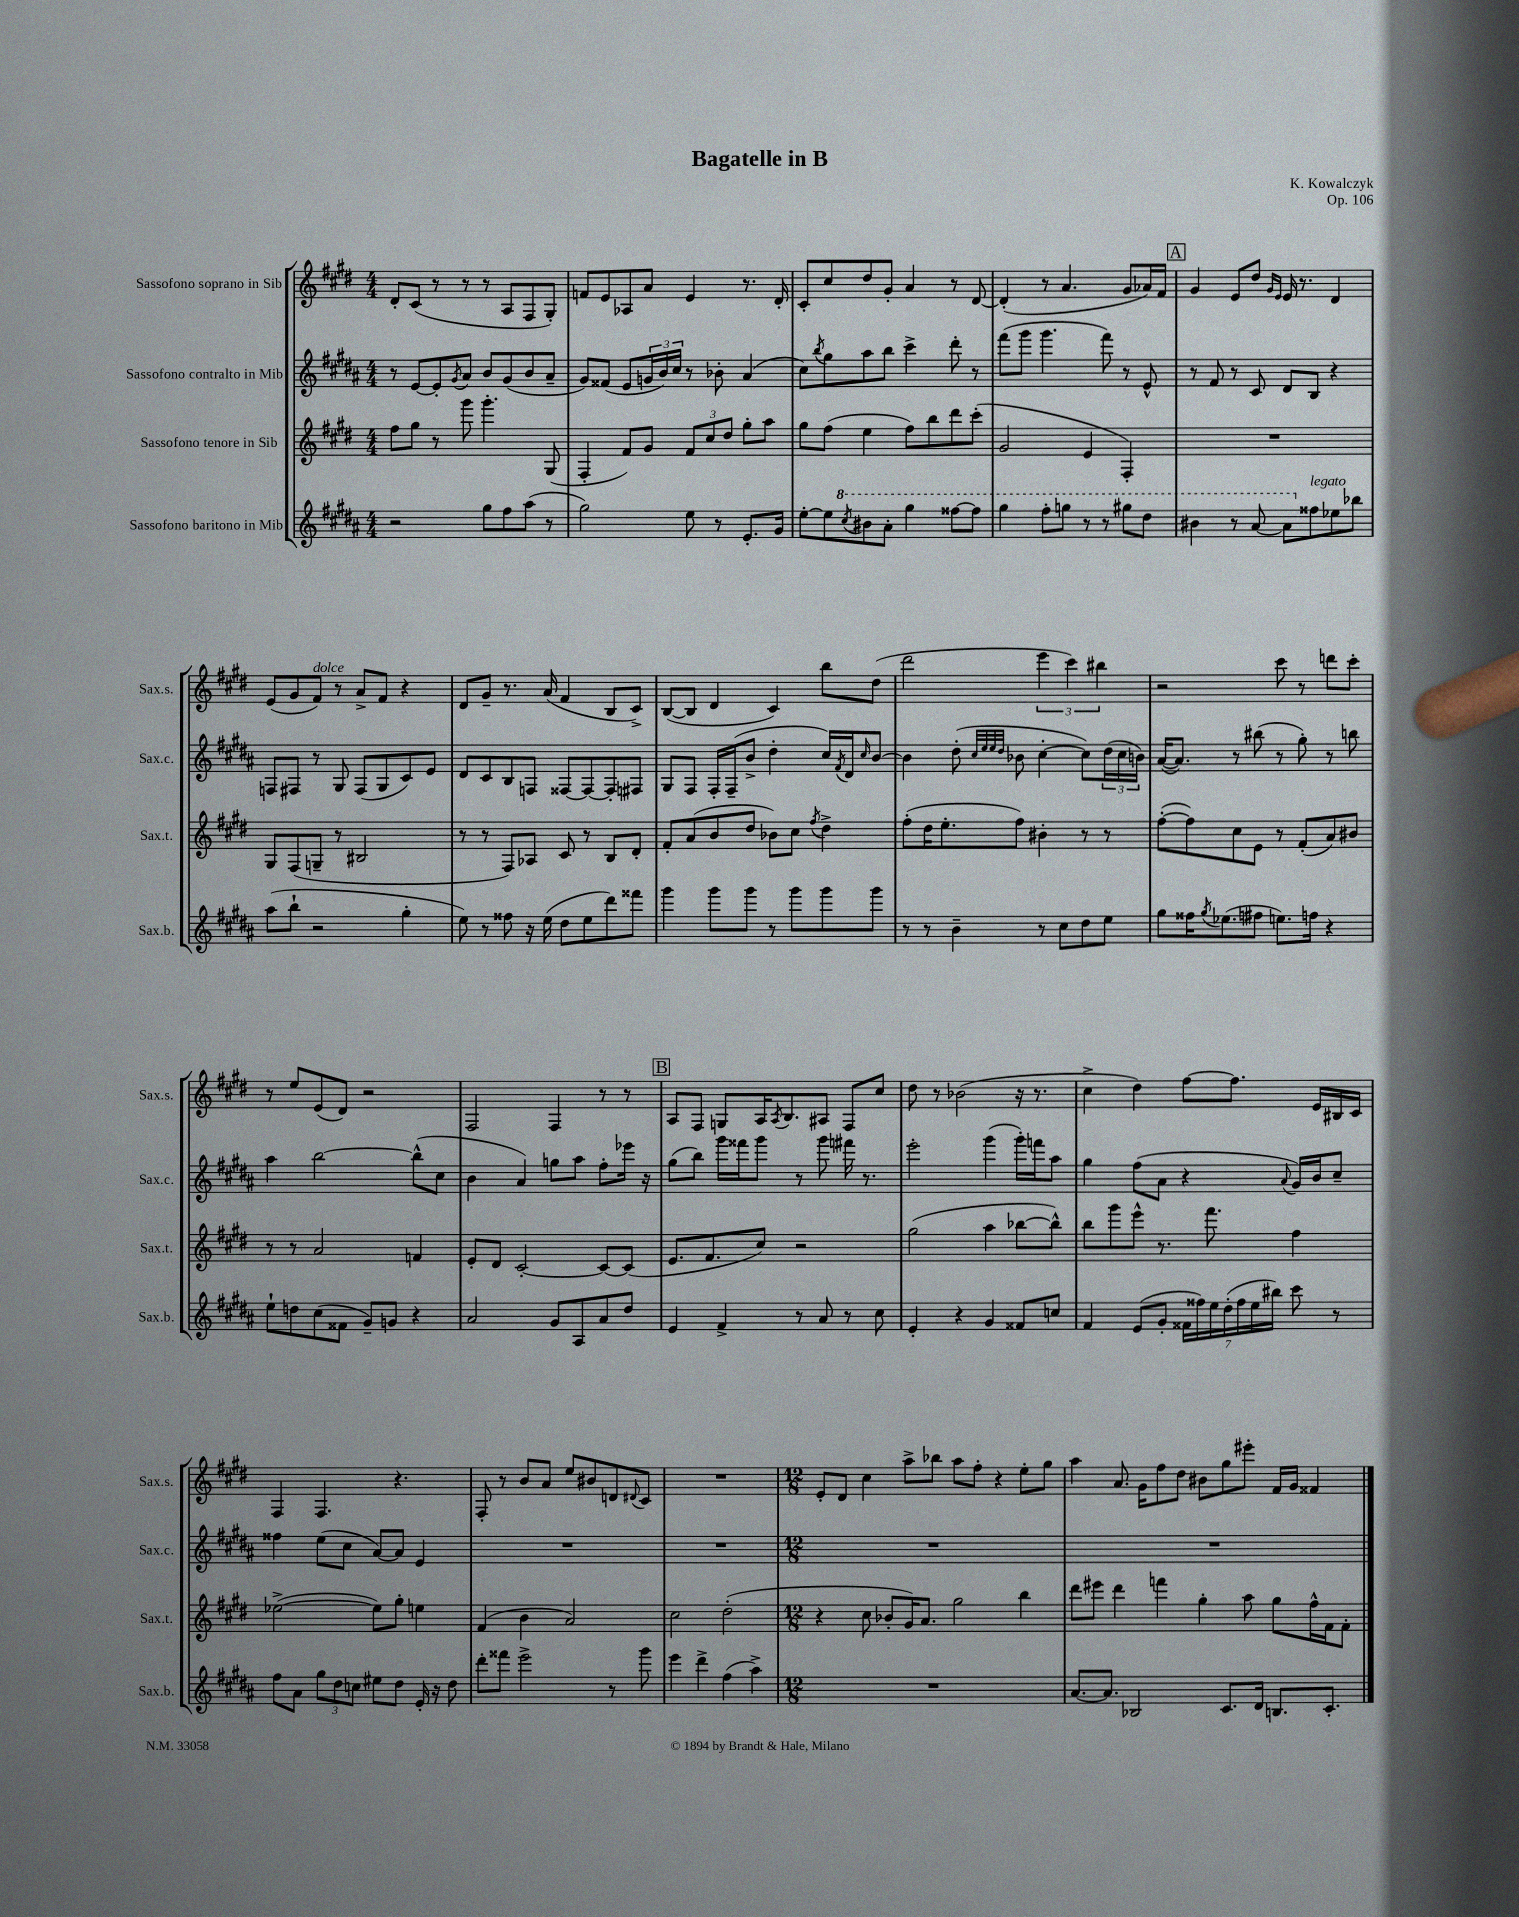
\header { title = "Bagatelle in B" composer = "K. Kowalczyk" opus = "Op. 106" }
<<
\new StaffGroup <<
\new Staff = "s0" \with { instrumentName = "Sassofono soprano in Sib" shortInstrumentName = "Sax.s." } {
    \clef treble \key e \major \numericTimeSignature \time 4/4
    dis'8-. cis'8( r8 r8 r8 a8 fis8 gis8-.) |
    f'8 e'8 aes8 a'8 e'4 r8. dis'16-. |
    cis'8-. cis''8 dis''8 gis'8-. a'4 r8 dis'8~ |
    dis'4-.( r8 a'4. gis'8 aes'16) fis'16 |
    \mark \markup { \box "A" } gis'4 e'8 dis''8 \grace { gis'16 e'16 } e'16 r8. dis'4 |
    e'8( gis'8 fis'8^\markup { \italic "dolce" }) r8 a'8-> fis'8 r4 |
    dis'8 gis'8-- r8. a'16( fis'4 b8 cis'8->) |
    b8~( b8 dis'4 cis'4) b''8 dis''8( |
    dis'''2 \tuplet 3/2 { e'''4 cis'''4) bis''4 } |
    r2 cis'''8 r8 d'''8 cis'''8-. |
    r8 e''8 e'8( dis'8) r2 |
    fis2 fis4 r8 r8 |
    \mark \markup { \box "B" } a8 fis8 g8 a16 \acciaccatura { a8 } b8. ais8 fis8 cis''8 |
    dis''8 r8 bes'2( r16 r8. |
    cis''4-> dis''4) fis''8~ fis''8. e'16 bis16 cis'16 |
    fis4 fis4. r4. |
    fis8-. r8 b'8 a'8 e''8 bis'8 d'8 \appoggiatura { dis'8 } cis'8 |
    R1 |
    \numericTimeSignature \time 12/8 e'8-. dis'8 cis''4 a''8-> bes''8 a''8 fis''8-. r4 e''8-. gis''8 |
    a''4 a'8. gis'16 fis''8 dis''8 bis'8 gis''8 eis'''8-. fis'16 gis'16 fisis'4 \bar "|." |
}
\new Staff = "s1" \with { instrumentName = "Sassofono contralto in Mib" shortInstrumentName = "Sax.c." } {
    \clef treble \key b \major \numericTimeSignature \time 4/4
    r8 e'8~ e'8-. \acciaccatura { gis'8 } ais'8 b'8 gis'8( b'8 ais'8-- |
    gis'8) fisis'8( e'8 \tuplet 3/2 { g'16 b'16) cis''16 } r8 bes'8-. ais'4( |
    cis''8) \acciaccatura { b''8 } gis''8 ais''8 b''8 cis'''4-> dis'''8-. r8 |
    fis'''8( gis'''8 gis'''4. fis'''8) r8 e'8-^ |
    \mark \markup { \box "A" } r8 fis'8 r8 cis'8 dis'8 b8 r4 |
    f8 fis8 r8 gis8 fis8( gis8 cis'8) e'8 |
    dis'8 cis'8 b8 f8 fisis8~ fisis8~ fisis8-. fis8 |
    gis8 fis8 fis16-. fis16--( b'8-> dis''4-. cis''16) \acciaccatura { fis'8 } dis'16 \grace { cis''16 } b'8~ |
    b'4 dis''8-.( \grace { cis''32 e''32 e''32 dis''32 } bes'8 cis''4~-. cis''8) \tuplet 3/2 { dis''16( cis''16 b'16) } |
    ais'16~( ais'8.) r8 bis''8( r8 gis''8-.) r8 b''8 |
    ais''4 b''2~ b''8-^( cis''8 |
    b'4 ais'4) g''8 ais''8 fis''8-. ees'''16 r16 |
    \mark \markup { \box "B" } gis''8( b''8) gis'''16 fisis'''16 gis'''8 r8 gis'''8 fis'''16 r8. |
    e'''2-. gis'''4( gis'''16-.) f'''16 ais''8 |
    gis''4 fis''8( ais'8 r4 \appoggiatura { ais'8 } gis'16) b'16 cis''8-- |
    fisis''4 e''8( cis''8 ais'8~) ais'8 e'4 |
    R1 |
    R1 |
    \numericTimeSignature \time 12/8 R1. |
    R1. \bar "|." |
}
\new Staff = "s2" \with { instrumentName = "Sassofono tenore in Sib" shortInstrumentName = "Sax.t." } {
    \clef treble \key e \major \numericTimeSignature \time 4/4
    fis''8 gis''8 r8 gis'''8 gis'''4.-. gis8( |
    fis4-. fis'8) gis'8 \tuplet 3/2 { fis'8 cis''8 dis''8 } gis''8-. a''8 |
    gis''8 fis''8( e''4 fis''8) b''8 dis'''8 cis'''8-.( |
    gis'2 e'4 fis4-.) |
    \mark \markup { \box "A" } R1 |
    gis8 fis8( g8-- r8 bis2 |
    r8 r8 fis8) aes8 cis'8 r8 b8 dis'8-. |
    fis'8-. a'8( b'8 dis''8 bes'8) cis''8 \acciaccatura { fis''8 } dis''4-> |
    fis''8-.( dis''16 e''8.-. fis''8) bis'4-. r8 r8 |
    fis''8~-.( fis''8) cis''8 e'8 r8 fis'8-.( a'8) bis'8 |
    r8 r8 a'2 f'4 |
    e'8-. dis'8 cis'2~-. cis'8~ cis'8( |
    \mark \markup { \box "B" } e'8. fis'8. cis''8) r2 |
    gis''2( a''4 bes''8~ bes''8-^) |
    b''8 gis'''8 e'''8-^ r8. fis'''8. fis''4 |
    ees''2~->( ees''8) gis''8-. e''4 |
    fis'4( b'4 a'2) |
    cis''2 dis''2-.( |
    \numericTimeSignature \time 12/8 r4 cis''8 bes'8-. gis'16) a'8. gis''2 b''4 |
    dis'''8 eis'''8 dis'''4 f'''4 gis''4-. a''8 gis''8 fis''16-^ fis'16 fis'8-. \bar "|." |
}
\new Staff = "s3" \with { instrumentName = "Sassofono baritono in Mib" shortInstrumentName = "Sax.b." } {
    \clef treble \key b \major \numericTimeSignature \time 4/4
    r2 gis''8 fis''8 ais''8( r8 |
    gis''2) e''8 r8 e'8.-. gis'16 |
    e''8~-. e''8 \ottava #1 \acciaccatura { cis'''8 } bis''8 ais''8-. gis'''4 fisis'''8~ fisis'''8 |
    gis'''4 fis'''8-. g'''8 r8 r8 gis'''8 dis'''8 |
    \mark \markup { \box "A" } bis''4 r8 ais''8~ ais''8 \ottava #0 fisis''8^\markup { \italic "legato" } ees''8 bes''8 |
    ais''8( b''8-! r2 gis''4-. |
    e''8) r8 fisis''8 r16 e''16( dis''8 e''8 dis'''8) fisis'''8 |
    gis'''4 gis'''8 gis'''8 r8 gis'''8 gis'''8 gis'''8 |
    r8 r8 b'4-- r8 cis''8 dis''8 e''8 |
    gis''8 fisis''16 \acciaccatura { gis''8 } ees''8.( fis''8 e''8.) f''16 r4 |
    e''8-! d''8 cis''8( fisis'8 gis'8--) g'8 r4 |
    ais'2 gis'8 ais8 ais'8 dis''8 |
    \mark \markup { \box "B" } e'4 fis'4-> r8 ais'8 r8 cis''8 |
    e'4-. r4 gis'4 fisis'8 c''8 |
    fis'4 e'8( gis'8-. \tuplet 7/4 { fisis'16 fisis''16) e''16 dis''16-.( fisis''16 e''16 bis''16) } cis'''8 r8 |
    fis''8 ais'8 \tuplet 3/2 { gis''8 dis''8 c''8 } eis''8 dis''8 e'16-. r16 dis''8 |
    dis'''8-. fisis'''8 e'''2-> r8 gis'''8 |
    e'''4 dis'''4-> fis''4( ais''4->) |
    \numericTimeSignature \time 12/8 R1. |
    ais'8.~ ais'8. bes2 cis'8. dis'16 b8. cis'8.-. \bar "|." |
}
>>
>>
\layout { \context { \Score \remove "Bar_number_engraver" } }
